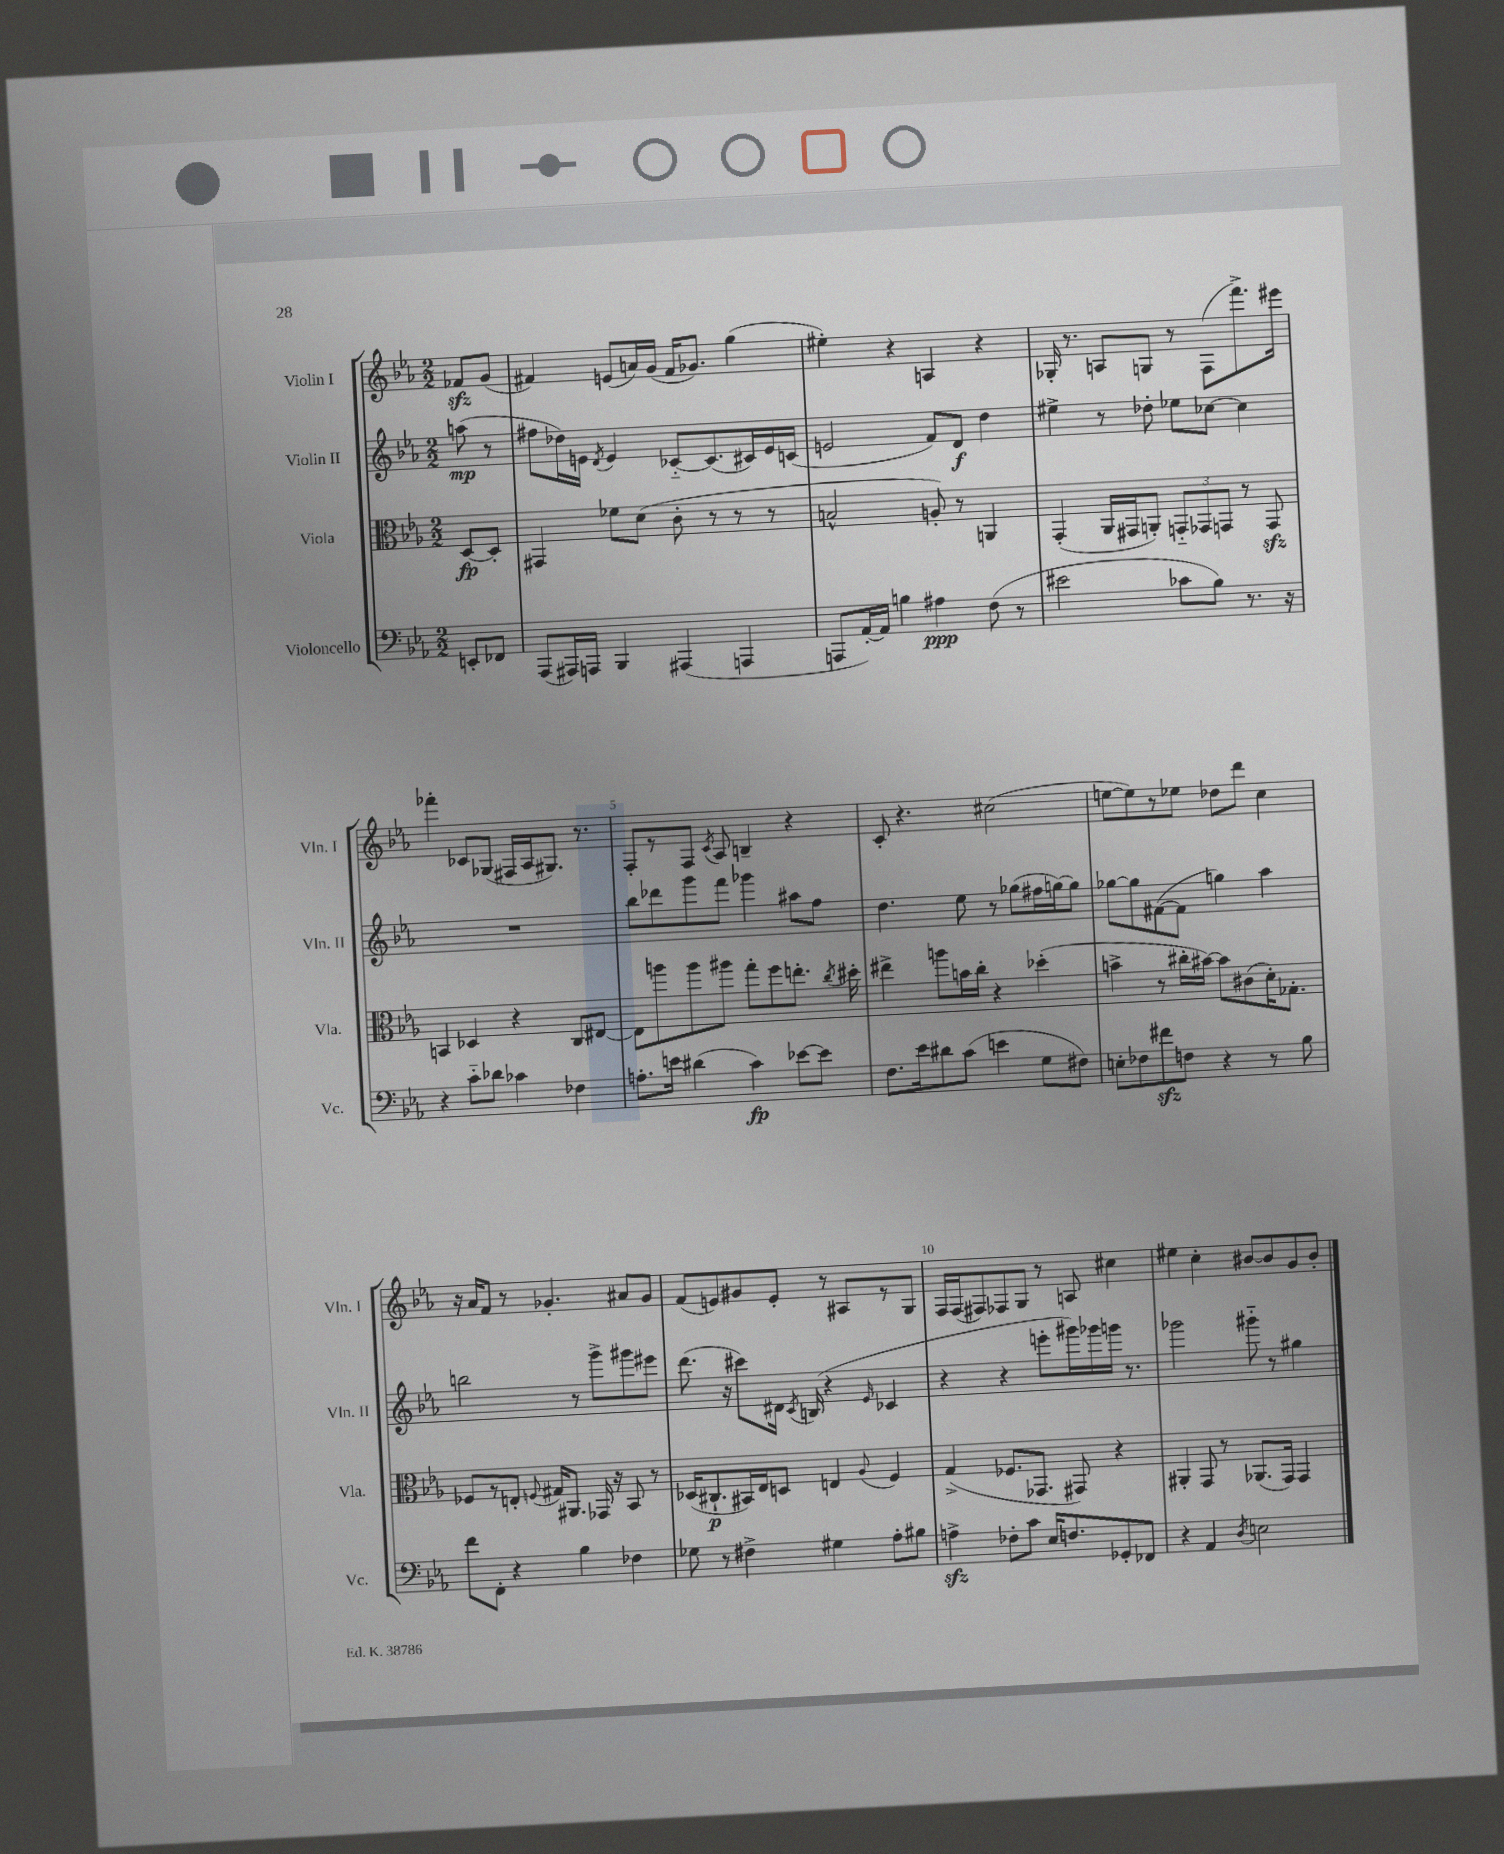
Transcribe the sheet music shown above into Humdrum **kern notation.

**kern	**dynam	**kern	**dynam	**kern	**dynam	**kern
*part4	*part4	*part3	*part3	*part2	*part2	*part1
*staff4	*staff4	*staff3	*staff3	*staff2	*staff2	*staff1
*I"Violoncello	*	*I"Viola	*	*I"Violin II	*	*I"Violin I
*I'Vc.	*	*I'Vla.	*	*I'Vln. II	*	*I'Vln. I
*clefF4	*	*clefC3	*	*clefG2	*	*clefG2
*k[b-e-a-]	*	*k[b-e-a-]	*	*k[b-e-a-]	*	*k[b-e-a-]
*M2/2	*	*M2/2	*	*M2/2	*	*M2/2
=	=	=	=	=	=	=
8EEn'/L	.	[8D/L	fp	(8aan\	mp	8f-Xzz/L
8FF-X/J	.	8D'/J]	.	8r	.	(8g/J
=1	=1	=1	=1	=1	=1	=1
(8AAA-/L	.	4GG#X/	.	8ff#X\L	.	4f#X/)
16AAA#X/L)	.	.	.	16dd-X\L)	.	.
16AAAn/JJ	.	.	.	16en\JJ	.	.
.	.	.	.	8qd/	.	.
4BBB-/	.	8f-X\L	.	4e/	.	(8en/L
.	.	(8d\J	.	.	.	16an/L)
.	.	.	.	.	.	(16g/JJ
(4AAA#X/	.	8c'\	.	[8c-X/L	.	16f#/KL
.	.	.	.	.	.	8.g-X/J)
.	.	8r	.	(8.c-/]	.	.
4AAAn/	.	8r	.	.	.	(4gg\
.	.	.	.	16c#X/L)	.	.
.	.	8r	.	16e/	.	.
.	.	.	.	(16cn/JJ	.	.
=2	=2	=2	=2	=2	=2	=2
8AAAn/L	.	2Bn^^/	.	2en/	.	4ee#X'\)
[16AA-'/L)	.	.	.	.	.	.
16AA-/JJ]	.	.	.	.	.	.
4Bn\	.	.	.	.	.	4r
4A#X\	ppp	8An'/)	.	8f/L)	.	4An/
.	.	8r	.	8d/J	f	.
(8F\	.	4AAn/	.	4dd\	.	4r
8r	.	.	.	.	.	.
=3	=3	=3	=3	=3	=3	=3
2e#X\	.	(4GG'/	.	4ee#X^\	.	16G-X'/
.	.	.	.	.	.	8.r
.	.	16AA-/LL	.	8r	.	8An/L
.	.	16GG#X/J	.	.	.	.
.	.	8AAn'/J)	.	8dd-X'\	.	8Gn/J
8c-X\L	.	12GGn/L	.	8ee-X\L	.	8r
.	.	12GG-X/	.	.	.	.
8B-\J)	.	.	.	[8cc-X\J	.	(8F\L
.	.	12GGn/J	.	.	.	.
8.r	.	8r	.	4cc-\]	.	8.fff^\)
.	.	8GGzz/	.	.	.	.
16r	.	.	.	.	.	16eee#X\Jk
!!LO:LB:g=z
=4	=4	=4	=4	=4	=4	=4
4r	.	4BBn/	.	1r	.	4fff-X'\
8c\L	.	4D-X/	.	.	.	8c-X/L
8d-X\J	.	.	.	.	.	(8G-X/J
4c-X\	.	4r	.	.	.	16F#X/LL
.	.	.	.	.	.	16A-/J
.	.	.	.	.	.	8.G#X/J)
4F-X\	.	8C/L	.	.	.	.
.	.	.	.	.	.	8.r
.	.	[8E#X/J	.	.	.	.
=5	=5	=5	=5	=5	=5	=5
8.An'\L	.	8E#\L]	.	8bb-\L	.	8F'/L
.	.	8aan\	.	8ddd-X\	.	8r
16en\Jk	.	.	.	.	.	.
(4d#X\	.	8aa\	.	8ggg\	.	8F/J
.	.	.	.	.	.	8qc/
.	.	8aa#X\J	.	8fff\J	.	8A-/
4c\)	fp	8gg'\L	.	4ggg-X\	.	4Bn~/
.	.	8ff\	.	.	.	.
[8e-X\L	.	8.een'\J	.	8aa#X\L	.	4r
8e-\J]	.	.	.	8ff\J	.	.
.	.	8qcc/	.	.	.	.
.	.	16dd#X'\	.	.	.	.
=6	=6	=6	=6	=6	=6	=6
8.F\L	.	4ee#X^\	.	4.dd\	.	8c'/
.	.	.	.	.	.	4.r
16e-\k	.	.	.	.	.	.
8d#X\	.	8aan\L	.	.	.	.
(8c\J	.	16bn\L	.	8ee-\	.	.
.	.	16cc'\JJ	.	.	.	.
4en\	.	4r	.	8r	.	(2cc#X\
.	.	.	.	(8gg-X\L	.	.
8G\L	.	(4dd-X'\	.	16ff#X\L	.	.
.	.	.	.	[16ggn\J)	.	.
8F#X\J)	.	.	.	8gg\J]	.	.
=7	=7	=7	=7	=7	=7	=7
8En'\L	.	4bn^\	.	[8gg-X\L	.	[8een\L
8F-X\	.	.	.	8gg-\]	.	8ee\])
8f#Xzz\	.	8r	.	([8f#X\	.	8r
8Fn\J	.	16cc#X'\LL	.	8f#\J]	.	8ee-X\J
.	.	[16b#X\JJ)	.	.	.	.
4r	.	8b#\L]	.	4ggn\)	.	8dd-X\L
.	.	(8c#X\	.	.	.	8ddd\J
8r	.	16d'\K)	.	4aa-\	.	4cc\
.	.	8.G-X'\J	.	.	.	.
8B-\	.	.	.	.	.	.
!!LO:LB:g=z
=8	=8	=8	=8	=8	=8	=8
8f\L	.	8F-X/L	.	2bbn\	.	16r
.	.	.	.	.	.	16a-/KL
8FF'\J	.	8r	.	.	.	8f/J
4r	.	8En'/J	.	.	.	8r
.	.	8qqFn/	.	.	.	.
.	.	16G#X/KL	.	.	.	4.g-X'/
.	.	8.AA#X/J	.	.	.	.
4B-\	.	.	.	8r	.	.
.	.	16GG-X/	.	8ggg^\L	.	.
.	.	16r	.	.	.	.
4F-X\	.	8BB-/	.	8ggg#X\	.	8a#X/L
.	.	8r	.	8eee#X\J	.	8g-/J
=9	=9	=9	=9	=9	=9	=9
8G-X\	.	(16D-X/KL	.	(8.ddd\	.	(8f/L
.	.	8.C#X`/	p	.	.	.
8r	.	.	.	.	.	8en/)
.	.	.	.	16r	.	.
4F#X^\	.	16BB#X/L)	.	8ccc#X\L)	.	8g#X/
.	.	16E-/J	.	.	.	.
.	.	8Dn/J	.	16d#X\Jk	.	8e'/J
.	.	.	.	8qc/	.	.
.	.	.	.	(16Bn/	.	.
4G#X\	.	4En/	.	4r	.	8r
.	.	.	.	.	.	8A#X/L
.	.	8qqA-/	.	16qqe-/	.	.
8A-'\L	.	4F/	.	4c-X/	.	8r
8B#X\J	.	.	.	.	.	8G/J
=10	=10	=10	=10	=10	=10	=10
4Anzz^\	.	(4G^/	.	4r	.	16F/LL
.	.	.	.	.	.	(16F/J
.	.	.	.	.	.	8F#X/)
8F-X'\L	.	8.F-X/L	.	4r	.	8F-X/
8c\J	.	.	.	.	.	8G/J
.	.	8.GG-X/J	.	.	.	.
16E-/KL	.	.	.	8eeen'\L	.	8r
8.Fn/	.	.	.	.	.	.
.	.	8GG#X/)	.	16ggg#X\L)	.	8An/
.	.	.	.	16ggg-X\	.	.
8GG-X'/	.	4r	.	16gggn\JJ	.	4cc#X\
.	.	.	.	8.r	.	.
8FF-X/J	.	.	.	.	.	.
=11	=11	=11	=11	=11	=11	=11
4r	.	4AA#X'/	.	2ggg-X\	.	4ee#X\
4AA-/	.	8GG/	.	.	.	4cc'\
.	.	8r	.	.	.	.
8qD/	.	.	.	.	.	.
2En\	.	(8.AA-X/L	.	8ggg#X\	.	[8b#X/L
.	.	.	.	8r	.	8b#/]
.	.	16GG/Jk)	.	.	.	.
.	.	4GG/	.	4gg#X\	.	8g/
.	.	.	.	.	.	8b#'/J
==	==	==	==	==	==	==
*-	*-	*-	*-	*-	*-	*-
